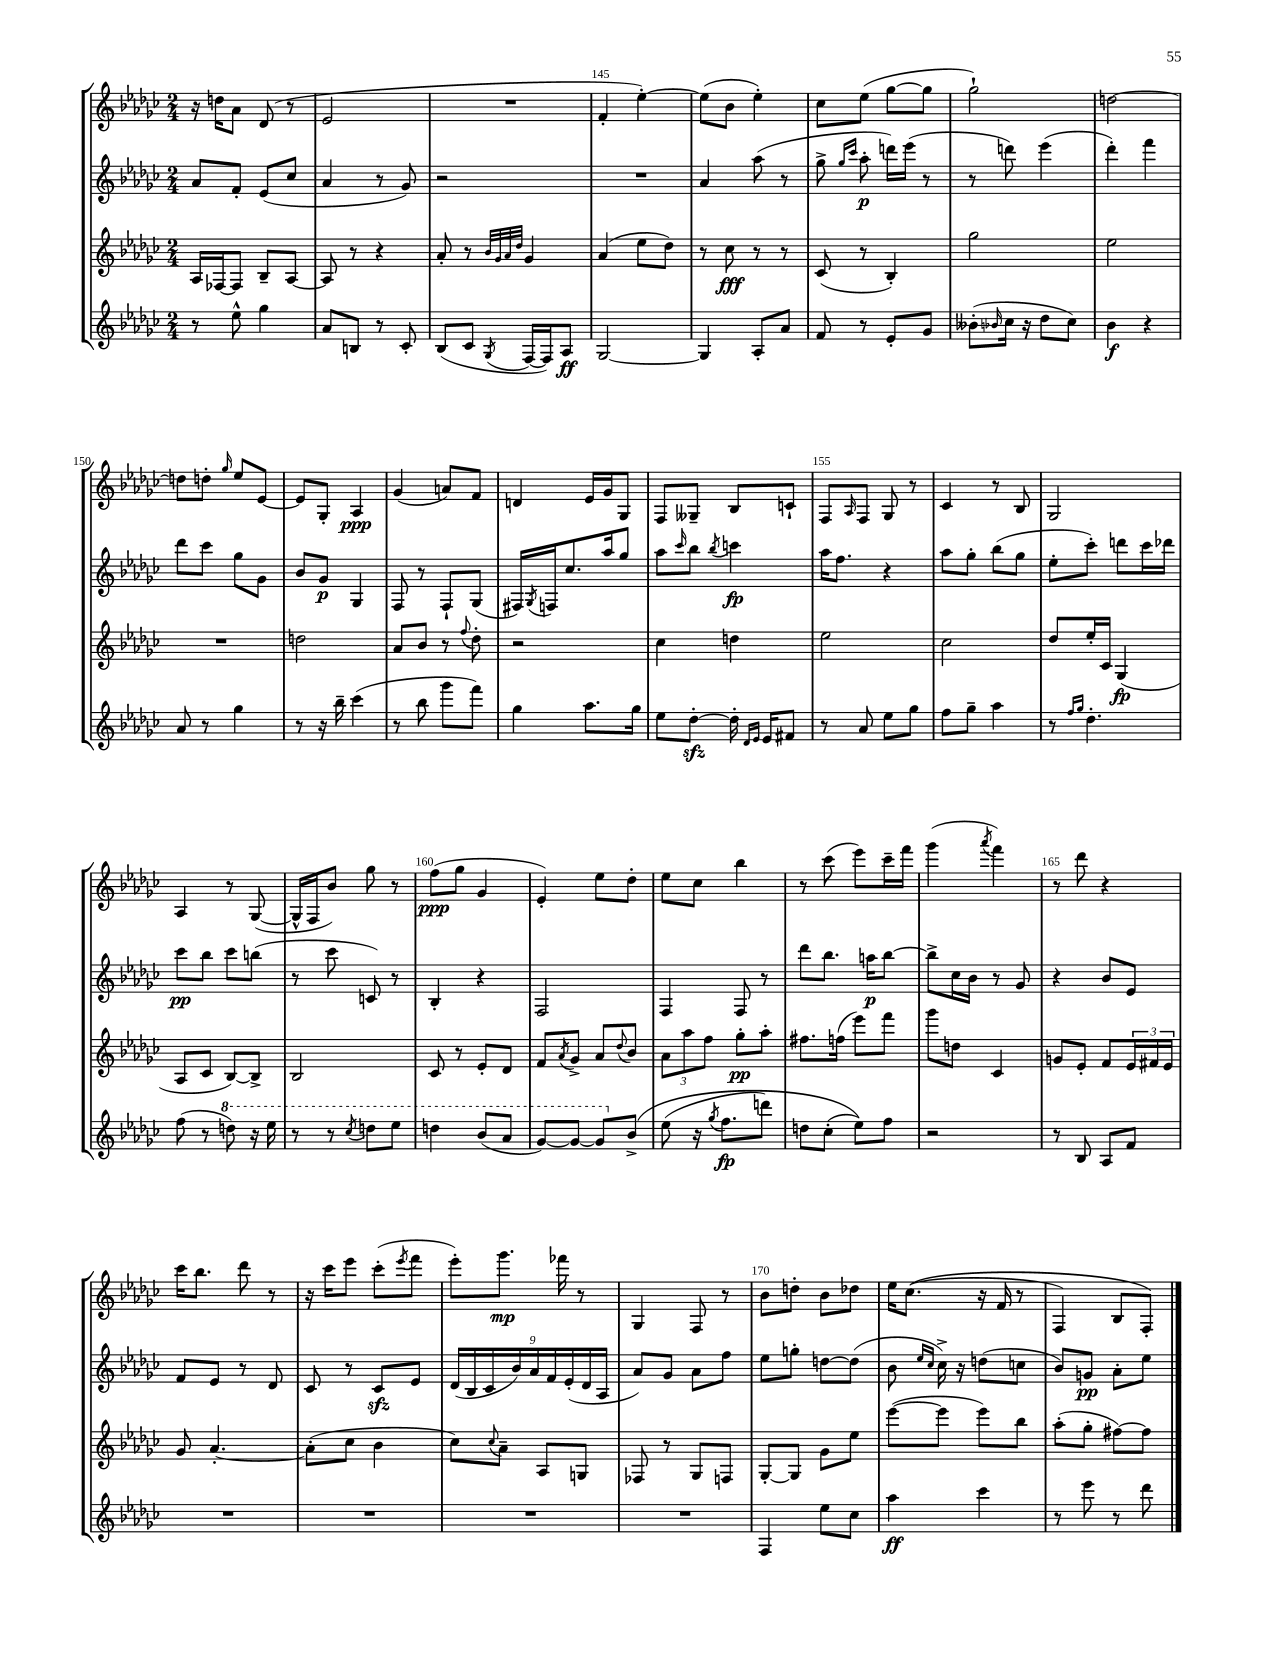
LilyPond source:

<<
\new StaffGroup <<
\new Staff = "s0" {
    \clef treble \key ges \major \numericTimeSignature \time 2/4
    r16 d''16 aes'8 des'8( r8 |
    ees'2 |
    R2 |
    f'4-. ees''4~-.) |
    ees''8( bes'8 ees''4-.) |
    ces''8 ees''8( ges''8~ ges''8 |
    ges''2-!) |
    d''2~ |
    d''8 d''8-. \grace { ges''16 } ees''8 ees'8~ |
    ees'8 ges8-. aes4\ppp |
    ges'4( a'8) f'8 |
    d'4 ees'16 ges'16 ges8 |
    f8 geses8-- bes8 c'8-! |
    f8 \grace { aes16 } f8 ges8 r8 |
    ces'4 r8 bes8 |
    ges2 |
    aes4 r8 ges8~( |
    ges16-^ f16 bes'8) ges''8 r8 |
    f''8\ppp( ges''8 ges'4 |
    ees'4-.) ees''8 des''8-. |
    ees''8 ces''8 bes''4 |
    r8 ces'''8( ees'''8) ces'''16-- f'''16 |
    ges'''4( \acciaccatura { aes'''8 } f'''4) |
    r8 des'''8 r4 |
    ces'''16 bes''8. des'''8 r8 |
    r16 ces'''16 ees'''8 ces'''8-.( \acciaccatura { ees'''8 } f'''8 |
    ees'''8-.) ges'''8.\mp fes'''16 r8 |
    ges4 f8 r8 |
    bes'8 d''8-. bes'8 des''8 |
    ees''16 ces''8.(\( r16 f'16 r8 |
    f4) bes8 f8-.\) \bar "|." |
}
\new Staff = "s1" {
    \clef treble \key ges \major \numericTimeSignature \time 2/4
    aes'8 f'8-. ees'8( ces''8 |
    aes'4 r8 ges'8) |
    r2 |
    R2 |
    aes'4 aes''8( r8 |
    ges''8-> \grace { ges''16 ces'''16 } aes''8-.\p d'''16) ees'''16( r8 |
    r8 d'''8) ees'''4( |
    des'''4-.) f'''4 |
    des'''8 ces'''8 ges''8 ges'8 |
    bes'8 ges'8\p ges4 |
    f8 r8 f8-! ges8( |
    fis16) \acciaccatura { ges8 } f16 ces''8. aes''16 ges''8 |
    aes''8 \grace { ces'''16 } bes''8 \acciaccatura { bes''8 } c'''4\fp |
    aes''16 f''8. r4 |
    aes''8 ges''8-. bes''8( ges''8 |
    ees''8-. ces'''8-.) d'''8 ces'''16 des'''16 |
    ces'''8\pp bes''8 ces'''8 b''8( |
    r8 ces'''8 c'8) r8 |
    bes4-. r4 |
    f2 |
    f4 f8 r8 |
    des'''8 bes''8. a''16\p bes''8~ |
    bes''8-> ces''16 bes'16 r8 ges'8 |
    r4 bes'8 ees'8 |
    f'8 ees'8 r8 des'8 |
    ces'8 r8 ces'8\sfz ees'8 |
    \tuplet 9/8 { des'16( bes16 ces'16 bes'16) aes'16 f'16 ees'16-.( des'16 aes16 } |
    aes'8) ges'8 aes'8 f''8 |
    ees''8 g''8-. d''8~ d''8( |
    bes'8 \grace { ees''16 ces''16 } ces''16->) r16 d''8( c''8 |
    bes'8) g'8\pp aes'8-. ees''8 \bar "|." |
}
\new Staff = "s2" {
    \clef treble \key ges \major \numericTimeSignature \time 2/4
    aes16 fes16~ fes8 bes8-- aes8~ |
    aes8 r8 r4 |
    aes'8-. r8 \grace { bes'32 ges'32 aes'32 des''32 } ges'4 |
    aes'4( ees''8 des''8) |
    r8 ces''8\fff r8 r8 |
    ces'8( r8 bes4-.) |
    ges''2 |
    ees''2 |
    R2 |
    d''2 |
    aes'8 bes'8 r8 \appoggiatura { f''8 } des''8-. |
    r2 |
    ces''4 d''4 |
    ees''2 |
    ces''2 |
    des''8 ees''16-. ces'16 ges4\fp( |
    aes8 ces'8 bes8~) bes8-> |
    bes2 |
    ces'8 r8 ees'8-. des'8 |
    f'8 \acciaccatura { aes'8 } ges'8-> aes'8 \appoggiatura { des''8 } bes'8 |
    \tuplet 3/2 { aes'8 aes''8 f''8 } ges''8-.\pp aes''8-. |
    fis''8. f''16( ees'''8) f'''8 |
    ges'''8 d''8 ces'4 |
    g'8 ees'8-. f'8 \tuplet 3/2 { ees'16 fis'16 ees'16 } |
    ges'8 aes'4.~-. |
    aes'8-.( ces''8 bes'4 |
    ces''8) \appoggiatura { ces''8 } aes'8-- aes8 g8 |
    fes8 r8 ges8 f8 |
    ges8~-. ges8 ges'8 ees''8 |
    ees'''8~( ees'''8 ees'''8) bes''8 |
    aes''8-.( ges''8-. fis''8~) fis''8 \bar "|." |
}
\new Staff = "s3" {
    \clef treble \key ges \major \numericTimeSignature \time 2/4
    r8 ees''8-^ ges''4 |
    aes'8 b8 r8 ces'8-. |
    bes8( ces'8 \acciaccatura { ges8 } f16~ f16) aes8\ff |
    ges2~ |
    ges4 aes8-. aes'8 |
    f'8 r8 ees'8-. ges'8 |
    beses'8-.( \grace { bes'16 } ces''16 r16 des''8 ces''8) |
    bes'4\f r4 |
    aes'8 r8 ges''4 |
    r8 r16 bes''16-- ces'''4( |
    r8 bes''8 ges'''8 f'''8) |
    ges''4 aes''8. ges''16 |
    ees''8 des''8~-.\sfz des''16-. \grace { des'16 ees'16 } ees'16 fis'8 |
    r8 aes'8 ees''8 ges''8 |
    f''8 ges''8-- aes''4 |
    r8 \grace { f''16 ges''16 } des''4.-. |
    f''8( r8 \ottava #1 d'''8) r16 ees'''16 |
    r8 r8 \acciaccatura { ces'''8 } d'''8 ees'''8 |
    d'''4 bes''8( aes''8 |
    ges''8~) ges''8~ ges''8 \ottava #0 bes'8->\( |
    ees''8( r16 \acciaccatura { ges''8 } f''8.\fp d'''8) |
    d''8 ces''8-.( ees''8)\) f''8 |
    r2 |
    r8 bes8 aes8 f'8 |
    R2 |
    R2 |
    R2 |
    R2 |
    f4 ees''8 ces''8 |
    aes''4\ff ces'''4 |
    r8 ees'''8 r8 des'''8 \bar "|." |
}
>>
>>
\layout { \context { \Score currentBarNumber = #142 \override BarNumber.break-visibility = ##(#f #t #t) barNumberVisibility = #(every-nth-bar-number-visible 5) } }
